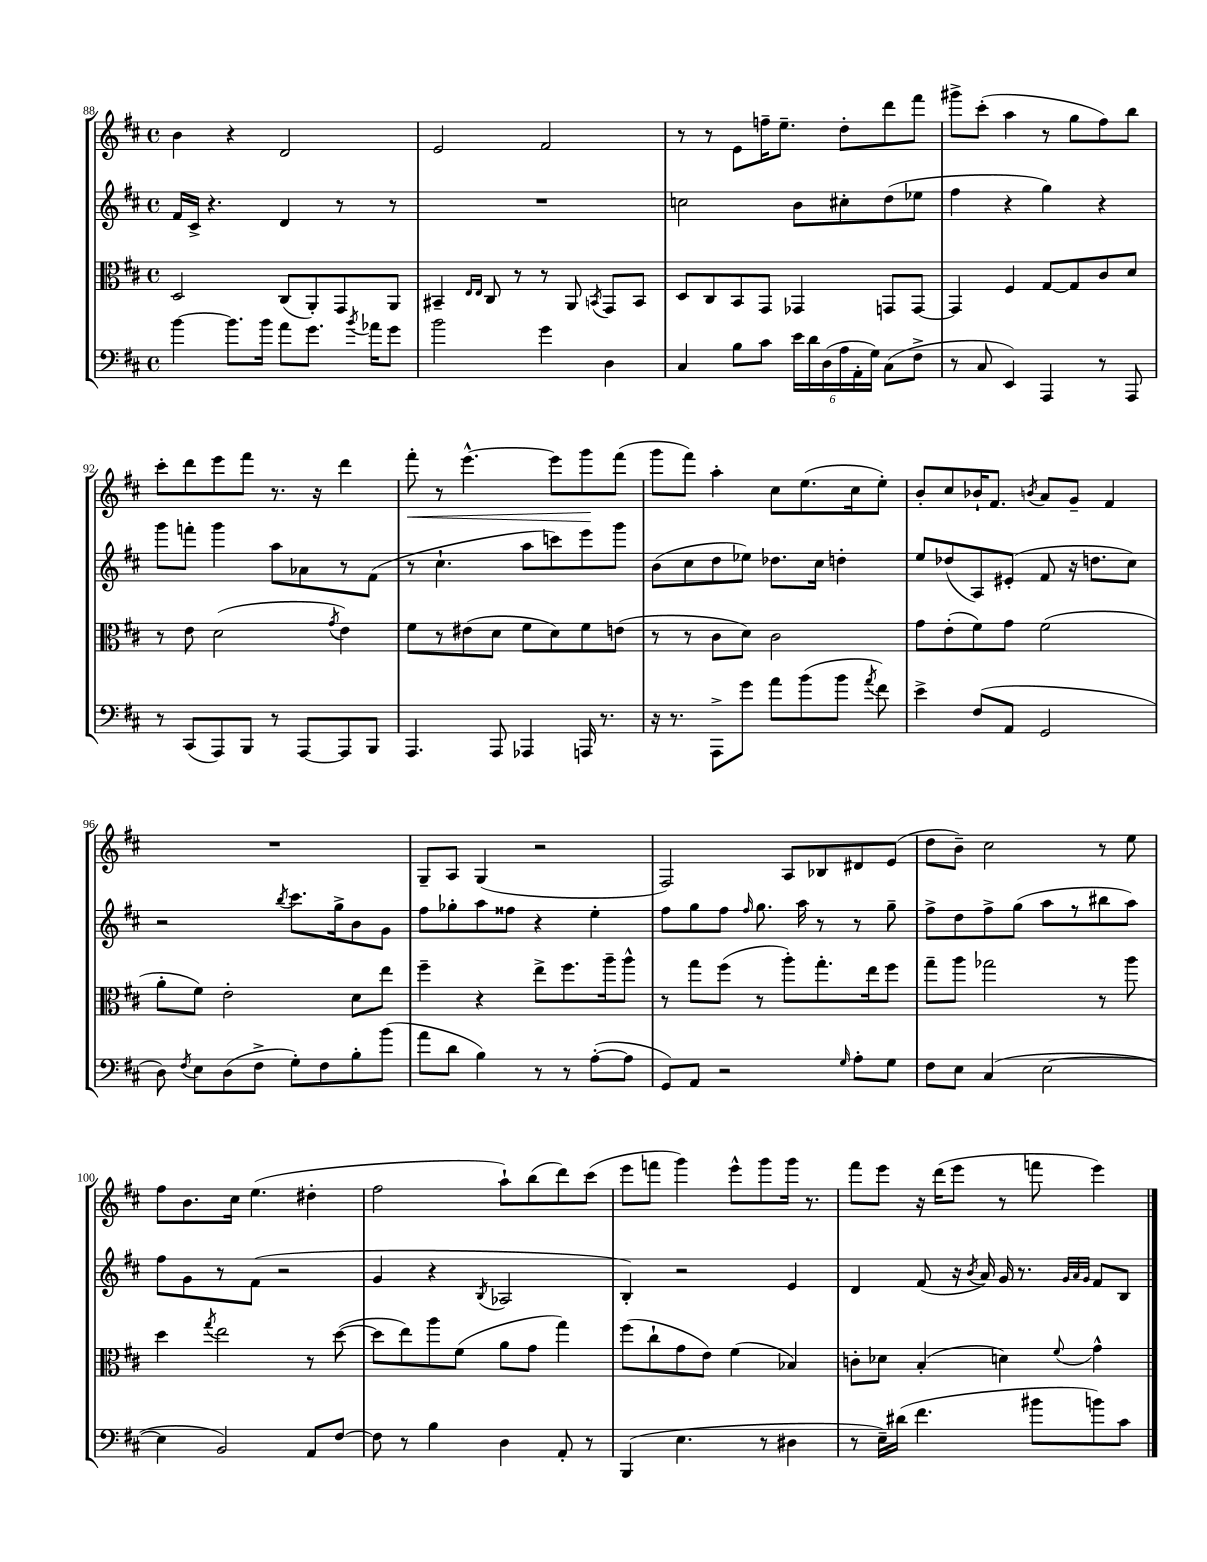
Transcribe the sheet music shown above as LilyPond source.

<<
\new StaffGroup <<
\new Staff = "s0" {
    \clef treble \key d \major \defaultTimeSignature \time 4/4
    \autoBeamOff b'4 r4 d'2 |
    e'2 fis'2 |
    r8 r8 e'8[ f''16-- e''8.]-- d''8[-. d'''8 fis'''8] |
    gis'''8[-> cis'''8]-.( a''4 r8 g''8[ fis''8) b''8] |
    cis'''8[-. d'''8 e'''8 fis'''8] r8. r16 d'''4 |
    fis'''8-.\< r8 e'''4.~-^ e'''8[ g'''8\! fis'''8]( |
    g'''8[ fis'''8]) a''4-. cis''8[ e''8.( cis''16 e''8]-.) |
    b'8[-. cis''8 bes'16-! fis'8.] \acciaccatura { b'8 } a'8[ g'8]-- fis'4 |
    R1 |
    g8[-- a8] g4( r2 |
    fis2) a8[ bes8 dis'8 e'8]( |
    d''8[ b'8]--) cis''2 r8 e''8 |
    fis''8[ b'8. cis''16] e''4.( dis''4-. |
    fis''2 a''8[-!) b''8( d'''8) cis'''8]( |
    e'''8[ f'''8] g'''4) e'''8[-^ g'''8 g'''16] r8. |
    fis'''8[ e'''8] r16 d'''16[( e'''8] r8 f'''8 e'''4) \bar "|." |
}
\new Staff = "s1" {
    \clef treble \key d \major \defaultTimeSignature \time 4/4
    \autoBeamOff fis'16[ cis'16]-> r4. d'4 r8 r8 |
    R1 |
    c''2 b'8[ cis''8-. d''8( ees''8] |
    fis''4 r4 g''4) r4 |
    g'''8[ f'''8]-. g'''4 a''8[ aes'8 r8 fis'8]( |
    r8 cis''4.-! a''8[ c'''8) e'''8 g'''8] |
    b'8[( cis''8 d''8 ees''8]) des''8.[ cis''16] d''4-. |
    e''8[ des''8( a8) eis'8]-.( fis'8 r16 d''8.[ cis''8]) |
    r2 \acciaccatura { b''8 } cis'''8.[ g''16-> b'8 g'8] |
    fis''8[ ges''8-. a''8 fisis''8] r4 e''4-. |
    fis''8[ g''8 fis''8] \grace { fis''16 } g''8. a''16 r8 r8 g''8-- |
    fis''8[-> d''8 fis''8-> g''8]( a''8[ r8 bis''8 a''8]) |
    fis''8[ g'8 r8 fis'8]( r2 |
    g'4 r4 \acciaccatura { b8 } aes2 |
    b4-.) r2 e'4 |
    d'4 fis'8( r16 \acciaccatura { b'8 } a'16) g'16 r8. \grace { g'32[ a'32 g'32] } fis'8[ b8] \bar "|." |
}
\new Staff = "s2" {
    \clef alto \key d \major \defaultTimeSignature \time 4/4
    \autoBeamOff d2 cis8[( a,8-.) g,8 a,8] |
    bis,4-- \grace { e16[ e16] } cis8 r8 r8 a,8 \acciaccatura { b,8 } g,8[ b,8] |
    d8[ cis8 b,8 g,8] ges,4 g,8[ g,8]~ |
    g,4 fis4 g8[~ g8 cis'8 d'8] |
    r8 e'8 d'2( \acciaccatura { g'8 } e'4) |
    fis'8[ r8 eis'8( d'8] fis'8[ d'8) fis'8 e'8]( |
    r8 r8 cis'8[ d'8]) cis'2 |
    g'8[ e'8-.( fis'8) g'8] fis'2( |
    a'8[-. fis'8]) e'2-. d'8[ e''8] |
    fis''4-- r4 e''8[-> fis''8. a''16-- a''8]-^ |
    r8 g''8[ fis''8]( r8 a''8[-.) g''8.-. e''16 fis''8] |
    g''8[-- a''8] ges''2 r8 a''8 |
    d''4 \acciaccatura { g''8 } e''2 r8 d''8~( |
    d''8[ e''8) a''8 fis'8]( a'8[ g'8] g''4) |
    fis''8[( cis''8-! g'8 e'8]) fis'4( bes4) |
    c'8[-. des'8] b4-.( d'4) \appoggiatura { fis'8 } g'4-^ \bar "|." |
}
\new Staff = "s3" {
    \clef bass \key d \major \defaultTimeSignature \time 4/4
    \autoBeamOff b'4~ b'8.[ b'16] a'8[ g'8.] \acciaccatura { b'8 } aes'16[ g'8] |
    b'2 g'4 d4 |
    cis4 b8[ cis'8] \tuplet 6/4 { e'16[ d'16 d16( a16 a,16-. g16]) } cis8[( fis8]-> |
    r8 cis8 e,4) a,,4 r8 a,,8 |
    r8 cis,8[( a,,8) b,,8] r8 a,,8[~ a,,8 b,,8] |
    a,,4. a,,8 aes,,4 a,,16 r8. |
    r16 r8. a,,8[-> g'8] a'8[ b'8( b'8] \acciaccatura { a'8 } fis'8) |
    e'4-> fis8[( a,8] g,2 |
    d8) \acciaccatura { fis8 } e8[ d8( fis8]-> g8[-.) fis8 b8-. b'8]( |
    a'8[ d'8] b4) r8 r8 a8[~-.( a8] |
    g,8[) a,8] r2 \grace { g16 } a8[-. g8] |
    fis8[ e8] cis4( e2~ |
    e4 b,2) a,8[ fis8]~ |
    fis8 r8 b4 d4 a,8-. r8 |
    b,,4( e4. r8 dis4 |
    r8 e16[--) dis'16]( fis'4. bis'8[ b'8) cis'8] \bar "|." |
}
>>
>>
\layout { \context { \Score currentBarNumber = #88 } }
